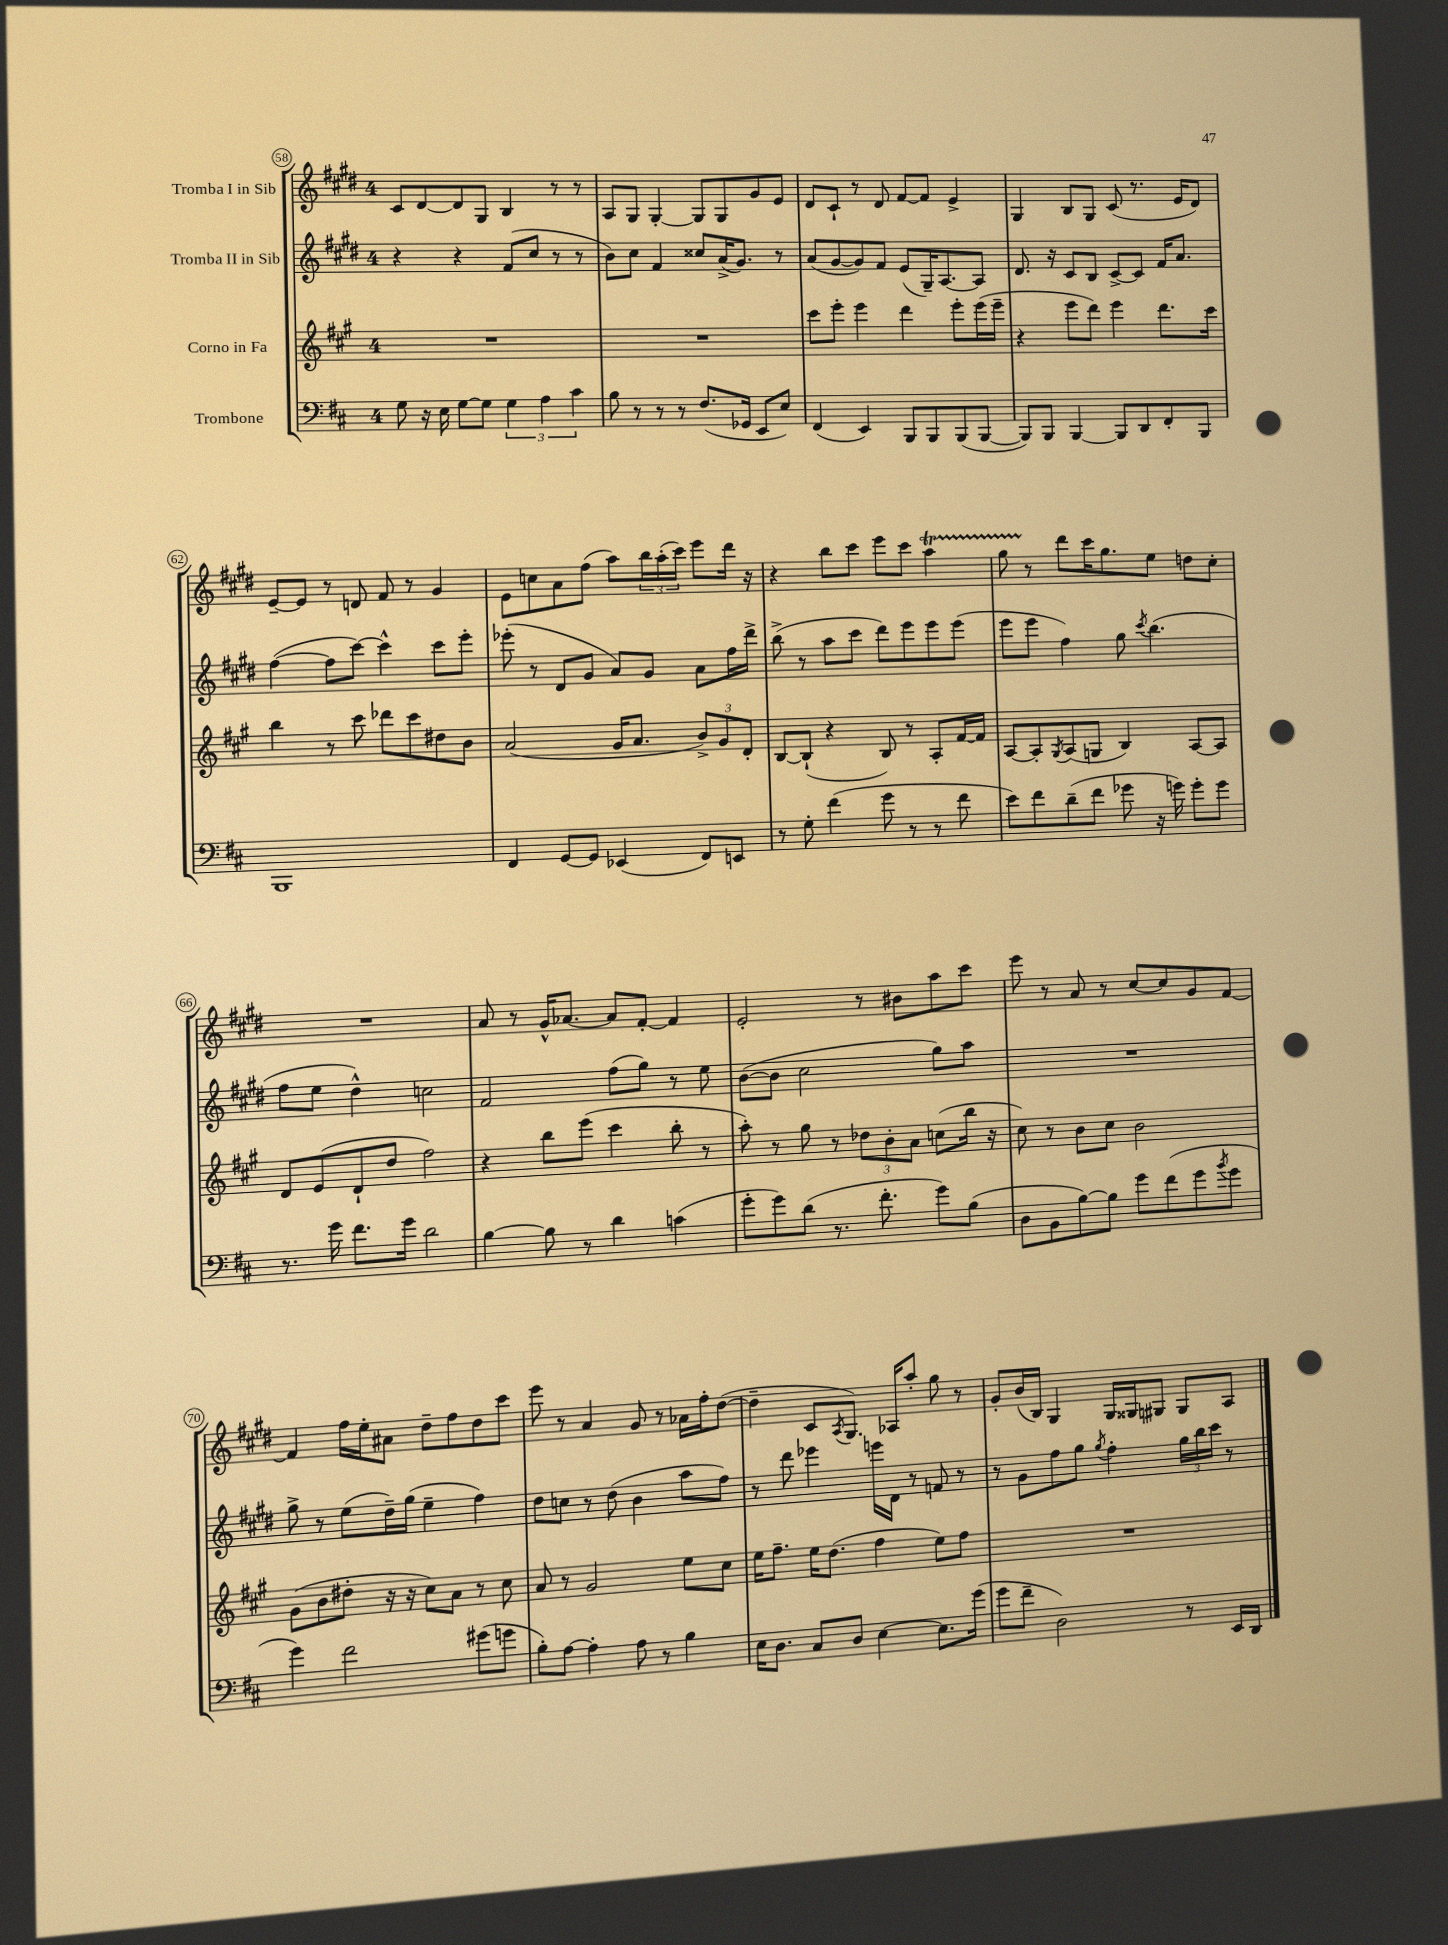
<<
\new StaffGroup <<
\new Staff = "s0" \with { instrumentName = "Tromba I in Sib" } {
    \clef treble \key e \major \once \override Staff.TimeSignature.style = #'single-digit \time 4/4
    cis'8 dis'8~ dis'8 gis8 b4 r8 r8 |
    a8 gis8 gis4~-. gis8 gis8 gis'8 e'8 |
    dis'8 cis'8-! r8 dis'8 fis'8~ fis'8 e'4-> |
    gis4 b8 gis8 cis'8( r8. e'16 dis'8) |
    e'8~-- e'8 r8 d'8 fis'8 r8 gis'4 |
    e'8 c''8 a'8 fis''8( a''8) \tuplet 3/2 { b''16 a''16-.( cis'''16) } e'''8 dis'''16 r16 |
    r4 b''8 cis'''8 e'''8 cis'''8 a''4\startTrillSpan |
    gis''8 r8\stopTrillSpan dis'''8 cis'''16 gis''8. e''8 d''8 cis''8-. |
    R1 |
    a'8 r8 gis'16-^ aes'8.~ aes'8 fis'8~-. fis'4 |
    e'2-. r8 bis'8 a''8 cis'''8 |
    e'''8 r8 a'8 r8 cis''8~ cis''8 gis'8 fis'8~ |
    fis'4 fis''16 e''16-. ais'8 dis''8-- fis''8 dis''8 cis'''8 |
    e'''8 r8 a'4 gis'8 r8 aes'16 fis''16-. dis''8~( |
    dis''4-- cis'8 \acciaccatura { a8 } gis8.) aes16 a''8-. gis''8 r8 |
    gis'8-. b'16( b16) gis4 gis16 gisis16 gis8 gis8 a8 \bar "|." |
}
\new Staff = "s1" \with { instrumentName = "Tromba II in Sib" } {
    \clef treble \key e \major \once \override Staff.TimeSignature.style = #'single-digit \time 4/4
    r4 r4 fis'8( cis''8 r8 r8 |
    b'8) cis''8 fis'4 cisis''8 a'16->( gis'8.) r8 |
    a'8( gis'8~ gis'8) fis'8 e'8( gis16--) a8.~ a8 |
    dis'8. r16 cis'8 b8 cis'8~-> cis'8 fis'16 a'8. |
    fis''4~( fis''8 cis'''8~) cis'''4-^ cis'''8 e'''8-. |
    ees'''8-.( r8 dis'8 gis'8 a'8) gis'8 a'8 fis''16 dis'''16-> |
    b''8->( r8 a''8 cis'''8 dis'''8) e'''8 e'''8 e'''8( |
    e'''8 e'''8 fis''4) gis''8 \acciaccatura { cis'''8 } b''4.( |
    fis''8 e''8 dis''4-^) c''2 |
    fis'2 fis''8( gis''8) r8 e''8 |
    b'8~( b'8 cis''2 gis''8) a''8 |
    R1 |
    gis''8-> r8 e''8( dis''16--) gis''16( e''4-- fis''4) |
    dis''8 c''8 r8 dis''8( b'4 a''8 fis''8) |
    r8 dis'''8 ees'''4 e'''16 dis'16 r8 f'8 r8 |
    r8 gis'8 fis''8 gis''8 \acciaccatura { gis''8 } fis''4-. \tuplet 3/2 { gis''16 b''16 cis'''16 } r8 \bar "|." |
}
\new Staff = "s2" \with { instrumentName = "Corno in Fa" } {
    \clef treble \key a \major \once \override Staff.TimeSignature.style = #'single-digit \time 4/4
    R1 |
    R1 |
    cis'''8 e'''8-. e'''4 d'''4 e'''8-. e'''16( e'''16-- |
    r4 e'''8 d'''8) e'''4 d'''8. cis'''16 |
    b''4 r8 cis'''8 des'''8 cis'''8 dis''8 b'8 |
    a'2( gis'16 a'8. \tuplet 3/2 { b'8->) gis'8 d'8-. } |
    b8~ b8-!( r4 b8) r8 a8-. fis'16~ fis'16 |
    a8~ a8-. \acciaccatura { gis8 } a8( g8 b4) a8~ a8 |
    d'8 e'8( d'8-! d''8 fis''2) |
    r4 b''8 e'''8( cis'''4 b''8-. r8 |
    a''8-.) r8 gis''8 r8 \tuplet 3/2 { des''8 b'8-. a'8 } c''8( b''16 r16 |
    cis''8) r8 b'8 cis''8 b'2 |
    gis'8( b'8 dis''8-. r16 r16 cis''8) a'8 r8 cis''8 |
    a'8 r8 gis'2 e''8 cis''8 |
    e''16 fis''8.-- e''16 d''8.( fis''4 e''8) fis''8 |
    R1 \bar "|." |
}
\new Staff = "s3" \with { instrumentName = "Trombone" } {
    \clef bass \key d \major \once \override Staff.TimeSignature.style = #'single-digit \time 4/4
    g8 r16 e16 g8~ g8 \tuplet 3/2 { g4 a4 cis'4 } |
    b8 r8 r8 r8 fis8.( ges,16 e,8 e8) |
    fis,4( e,4) b,,8 b,,8 b,,8( b,,8~ |
    b,,8) b,,8 b,,4~ b,,8 d,8 fis,8-. b,,8 |
    b,,1 |
    fis,4 g,8~ g,8 ees,4( fis,8) e,8 |
    r8 g8-. fis'4( g'8 r8 r8 fis'8 |
    e'8) fis'8 d'8--( fis'8 ges'8 r16 g'16) g'8-. g'8 |
    r8. g'16 fis'8. g'16 d'2 |
    b4~ b8 r8 d'4 c'4( |
    g'8-. g'8) d'8( r8. fis'8.-. g'8) b8( |
    d8 b,8 b8~) b8 g'8 fis'8( g'8 \acciaccatura { b'8 } g'8 |
    g'4) fis'2 gis'8( g'8 |
    b8-.) a8~ a4-. a8 r8 b4 |
    e16 d8. cis8 d8 e4~ e8. g'16( |
    g'8 fis'8-- d2) r8 e,16 d,16 \bar "|." |
}
>>
>>
\layout { \context { \Score currentBarNumber = #58 \override BarNumber.stencil = #(make-stencil-circler 0.1 0.3 ly:text-interface::print) } }
